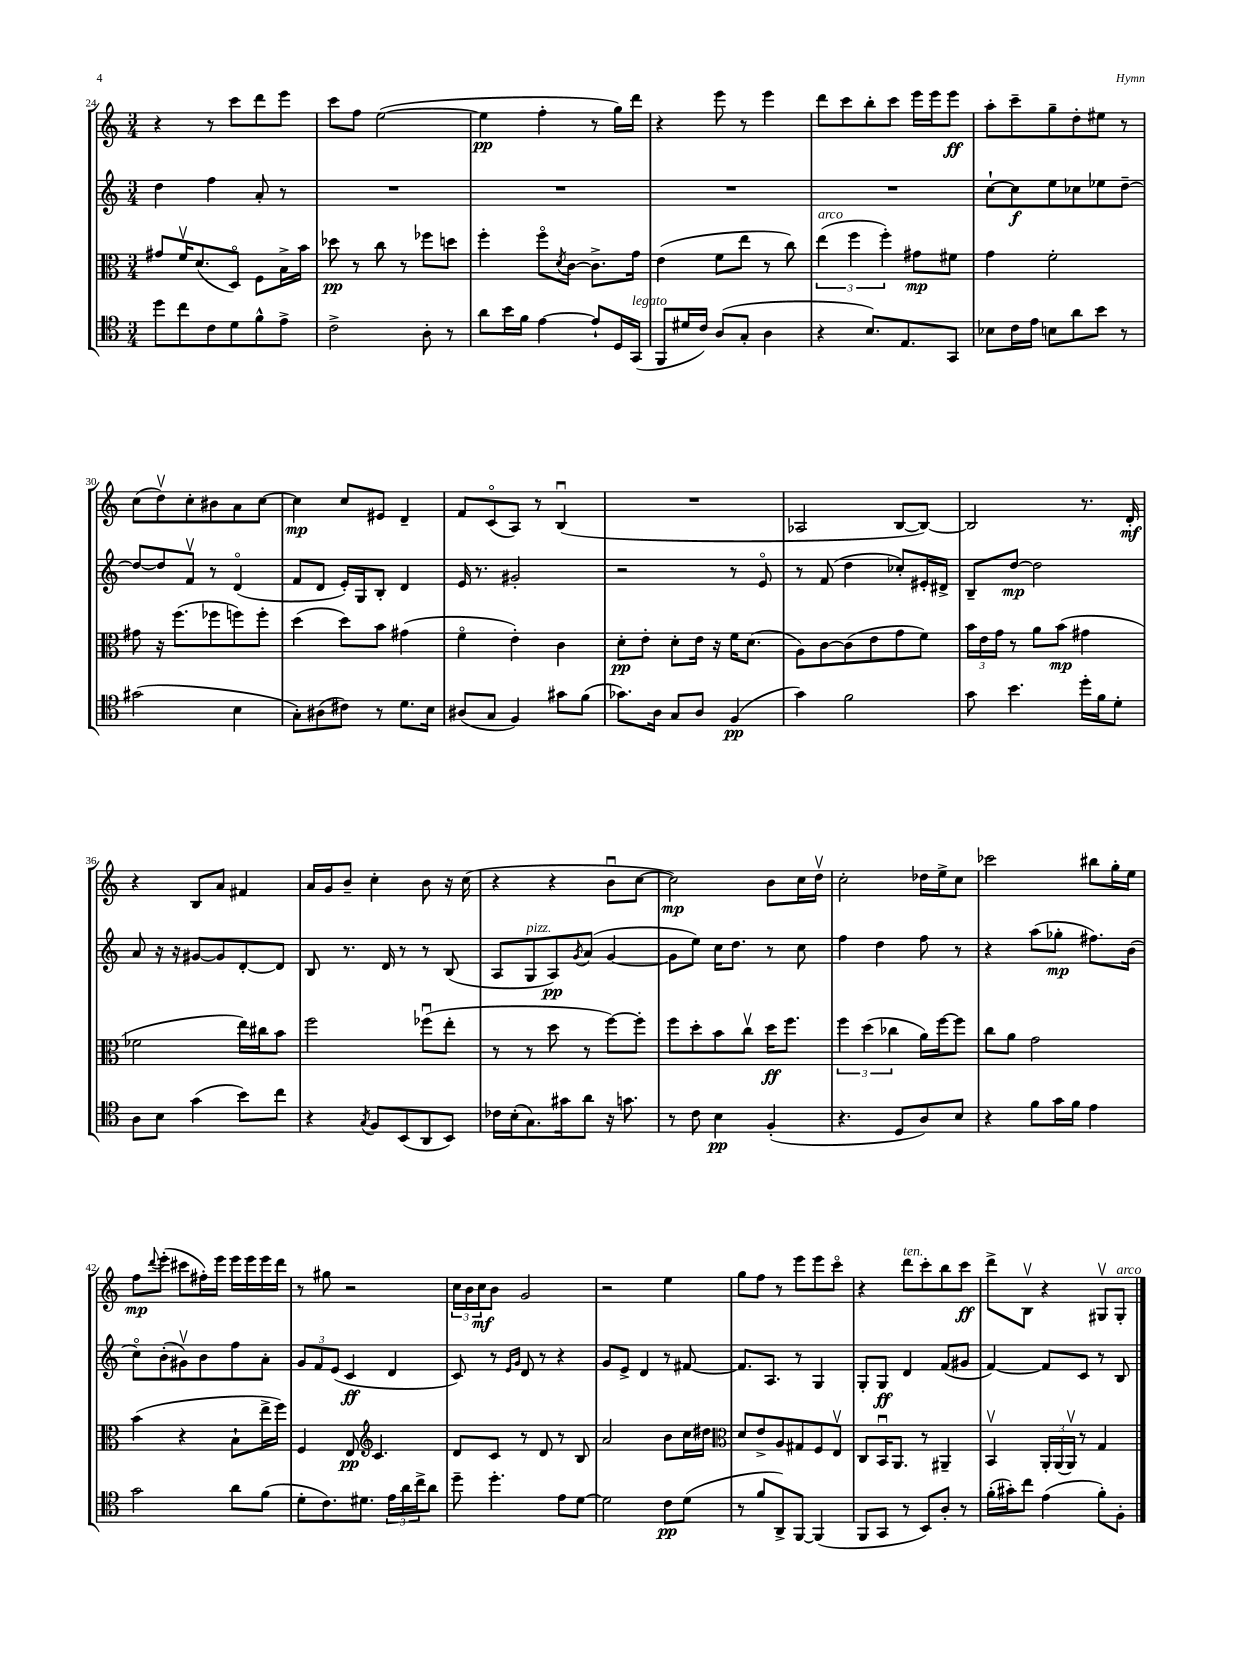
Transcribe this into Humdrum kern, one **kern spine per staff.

**kern	**kern	**kern	**kern
*staff4	*staff3	*staff2	*staff1
*clefC4	*clefC3	*clefG2	*clefG2
*k[]	*k[]	*k[]	*k[]
*M3/4	*M3/4	*M3/4	*M3/4
8dd	8g#	4dd	4r
8cc	16fv	.	.
.	(8.d	.	.
8c	.	4ff	8r
8d	8Do)	.	8ccc
8f^^	8F	8a'	8ddd
8e^	16B^	8r	8eee
.	16b	.	.
=	=	=	=
2c^	8dd-	2.r	8ccc
.	8r	.	8ff
.	8cc	.	([2ee
.	8r	.	.
8A'	8ff-	.	.
8r	8dd	.	.
=	=	=	=
8a	4ff'	2.r	4ee]
16b	.	.	.
16f	.	.	.
[4e	8ffo	.	4ff'
.	8qd	.	.
.	[8c	.	.
8e`]	8.c^]	.	8r
16D	.	.	16gg)
(16GG	16g	.	16ddd
=	=	=	=
8FF	(4e	2.r	4r
16d#	.	.	.
16c)	.	.	.
(8A	8f	.	8eee
8G'	8ee	.	8r
4A	8r	.	4eee
.	8cc)	.	.
=	=	=	=
4r	(6ee	2.r	8ddd
.	.	.	8ccc
.	6ff	.	.
8.B)	.	.	8bb'
.	6ff')	.	.
.	.	.	8ccc
8.E	.	.	.
.	8g#	.	16eee
.	.	.	16eee
8GG	8f#	.	8eee
=	=	=	=
8B-	4g	[8cc`	8aa'
16c	.	8cc]	8ccc~
16e	.	.	.
8B	2f'	8ee	8gg~
8a	.	8cc-	8dd'
8b	.	8ee-	8ee#
8r	.	[8dd~	8r
=	=	=	=
(2g#	8g#	8dd_	(8cc
.	16r	8dd]	8ddv)
.	(8.ff	.	.
.	.	8fv	8cc'
.	8ff-	8r	8b#
4B	8ff)	(4do	8a
.	8ff'	.	[8cc
=	=	=	=
8G')	(4dd	8f	4cc]
(8A#	.	8d	.
8c#)	8dd)	16e')	8cc
.	.	16G	.
8r	8b	8B'	8e#
8.d	(4g#	4d	4d~
16B	.	.	.
=	=	=	=
(8A#	4fo	16e	8f
.	.	8.r	.
8G	.	.	(8co
4F)	4e')	2g#'	8A)
.	.	.	8r
8g#	4c	.	(4Bu
(8f	.	.	.
=	=	=	=
8.g-)	8d'	2r	2.r
.	8e'	.	.
16A	.	.	.
8G	8d'	.	.
8A	16e	.	.
.	16r	.	.
(4F	16f	8r	.
.	(8.d	.	.
.	.	8eo	.
=	=	=	=
4g)	8A)	8r	2A-
.	[8c	(8f	.
2f	(8c]	4dd	.
.	8e	.	.
.	8g	8cc-')	[8B
.	8f)	16e#'	8B_)
.	.	16d#^	.
=	=	=	=
8g	24b	8B~	2B]
.	24e	.	.
.	24g	.	.
4.b	8r	[8dd	.
.	8a	2dd]	.
.	(8b	.	.
16dd'	4g#	.	8.r
16f	.	.	.
8d'	.	.	.
.	.	.	16d'
=	=	=	=
8A	2f-	8a	4r
8B	.	16r	.
.	.	16r	.
(4g	.	[8g#	8B
.	.	8g#]	8a
8b)	16ee)	[8d'	4f#
.	16cc#	.	.
8cc	8b	8d]	.
=	=	=	=
4r	2ff	8B	16a
.	.	.	16g
.	.	8.r	8b~
8qG	.	.	.
8F	.	.	4cc'
.	.	16d	.
(8BB	.	8r	.
8AA	(8ff-u	8r	8b
8BB)	8ee'	(8B	16r
.	.	.	(16cc
=	=	=	=
16c-	8r	8A	4r
(16B'	.	.	.
8.G)	8r	8G	.
.	8dd	8A)	4r
16g#	.	.	.
.	.	8qg	.
8a	8r	(8a	.
16r	[8ff)	[4g	8bu
8.g	.	.	.
.	8ff']	.	[8cc
=	=	=	=
8r	8ff	8g]	2cc])
8c	8dd'	8ee)	.
4B	8b	16cc	.
.	.	8.dd	.
.	8ccv	.	.
(4F'	16dd	8r	8b
.	8.ff	.	.
.	.	8cc	16cc
.	.	.	16ddv
=	=	=	=
4.r	6ff	4ff	2cc'
.	(6dd	.	.
.	.	4dd	.
.	6cc-	.	.
8D	.	.	.
8A)	16a)	8ff	16dd-
.	[16ff	.	16ee^
8B	8ff]	8r	8cc
=	=	=	=
4r	8cc	4r	2ccc-
.	8a	.	.
8f	2g	(8aa	.
16g	.	8gg-'	.
16f	.	.	.
4e	.	8.ff#)	8bb#
.	.	.	16gg'
.	.	(16b	16ee
=	=	=	=
2g	(4b	8cco)	8ff
.	.	.	8qqddd
.	.	(8b'	(8eee'
.	4r	8g#v)	8ccc#
.	.	8b	16ff#')
.	.	.	16eee
8a	8B`	8ff	16eee
.	.	.	16eee
(8f	16ee^	8a'	16eee
.	16ff)	.	16ddd
=	=	=	=
8d'	4F	12g	8r
.	.	12f	.
8.c)	.	.	8gg#
.	.	(12e	.
.	8E	4c	2r
8.d#	.	.	.
*	*clefG2	*	*
.	4.c	.	.
24e	.	4d	.
24a	.	.	.
24cc^	.	.	.
8a	.	.	.
=	=	=	=
8dd~	8d	8c)	24cc
.	.	.	24b
.	.	.	24cc
4.dd'	8c	8r	8b
.	.	16qqe	.
.	.	16qqg	.
.	8r	8d	2g
.	8d	8r	.
8e	8r	4r	.
[8d	8B	.	.
=	=	=	=
2d]	2a	8g	2r
.	.	8e^	.
.	.	4d	.
8c	8b	8r	4ee
(8d	16cc	[8f#	.
.	16dd#	.	.
=	=	=	=
*	*clefC3	*	*
8r	8d	8.f#]	8gg
8f	8e^	.	8ff
.	.	8.A	.
8AA^)	8A	.	8r
[8FF	8G#	8r	8eee
(4FF]	8F	4G	8eee
.	8Ev	.	8ccco
=	=	=	=
8FF	8C	8G'	4r
8GG	16BBu	8G	.
.	8.AA	.	.
8r	.	4d	8ddd
8BB)	8r	.	8ccc'
8A'	4AA#~	(8f	8bb
8r	.	8g#	8ccc
=	=	=	=
(16f'	4BBv	[4f)	8ddd^
16g#')	.	.	.
8cc	.	.	8Bv
(4e	24AA'	8f]	4r
.	(24AA	.	.
.	24AAv)	.	.
.	8r	8c	.
8f')	4G	8r	8G#v
8F'	.	8B	8G#'
==	==	==	==
*-	*-	*-	*-
